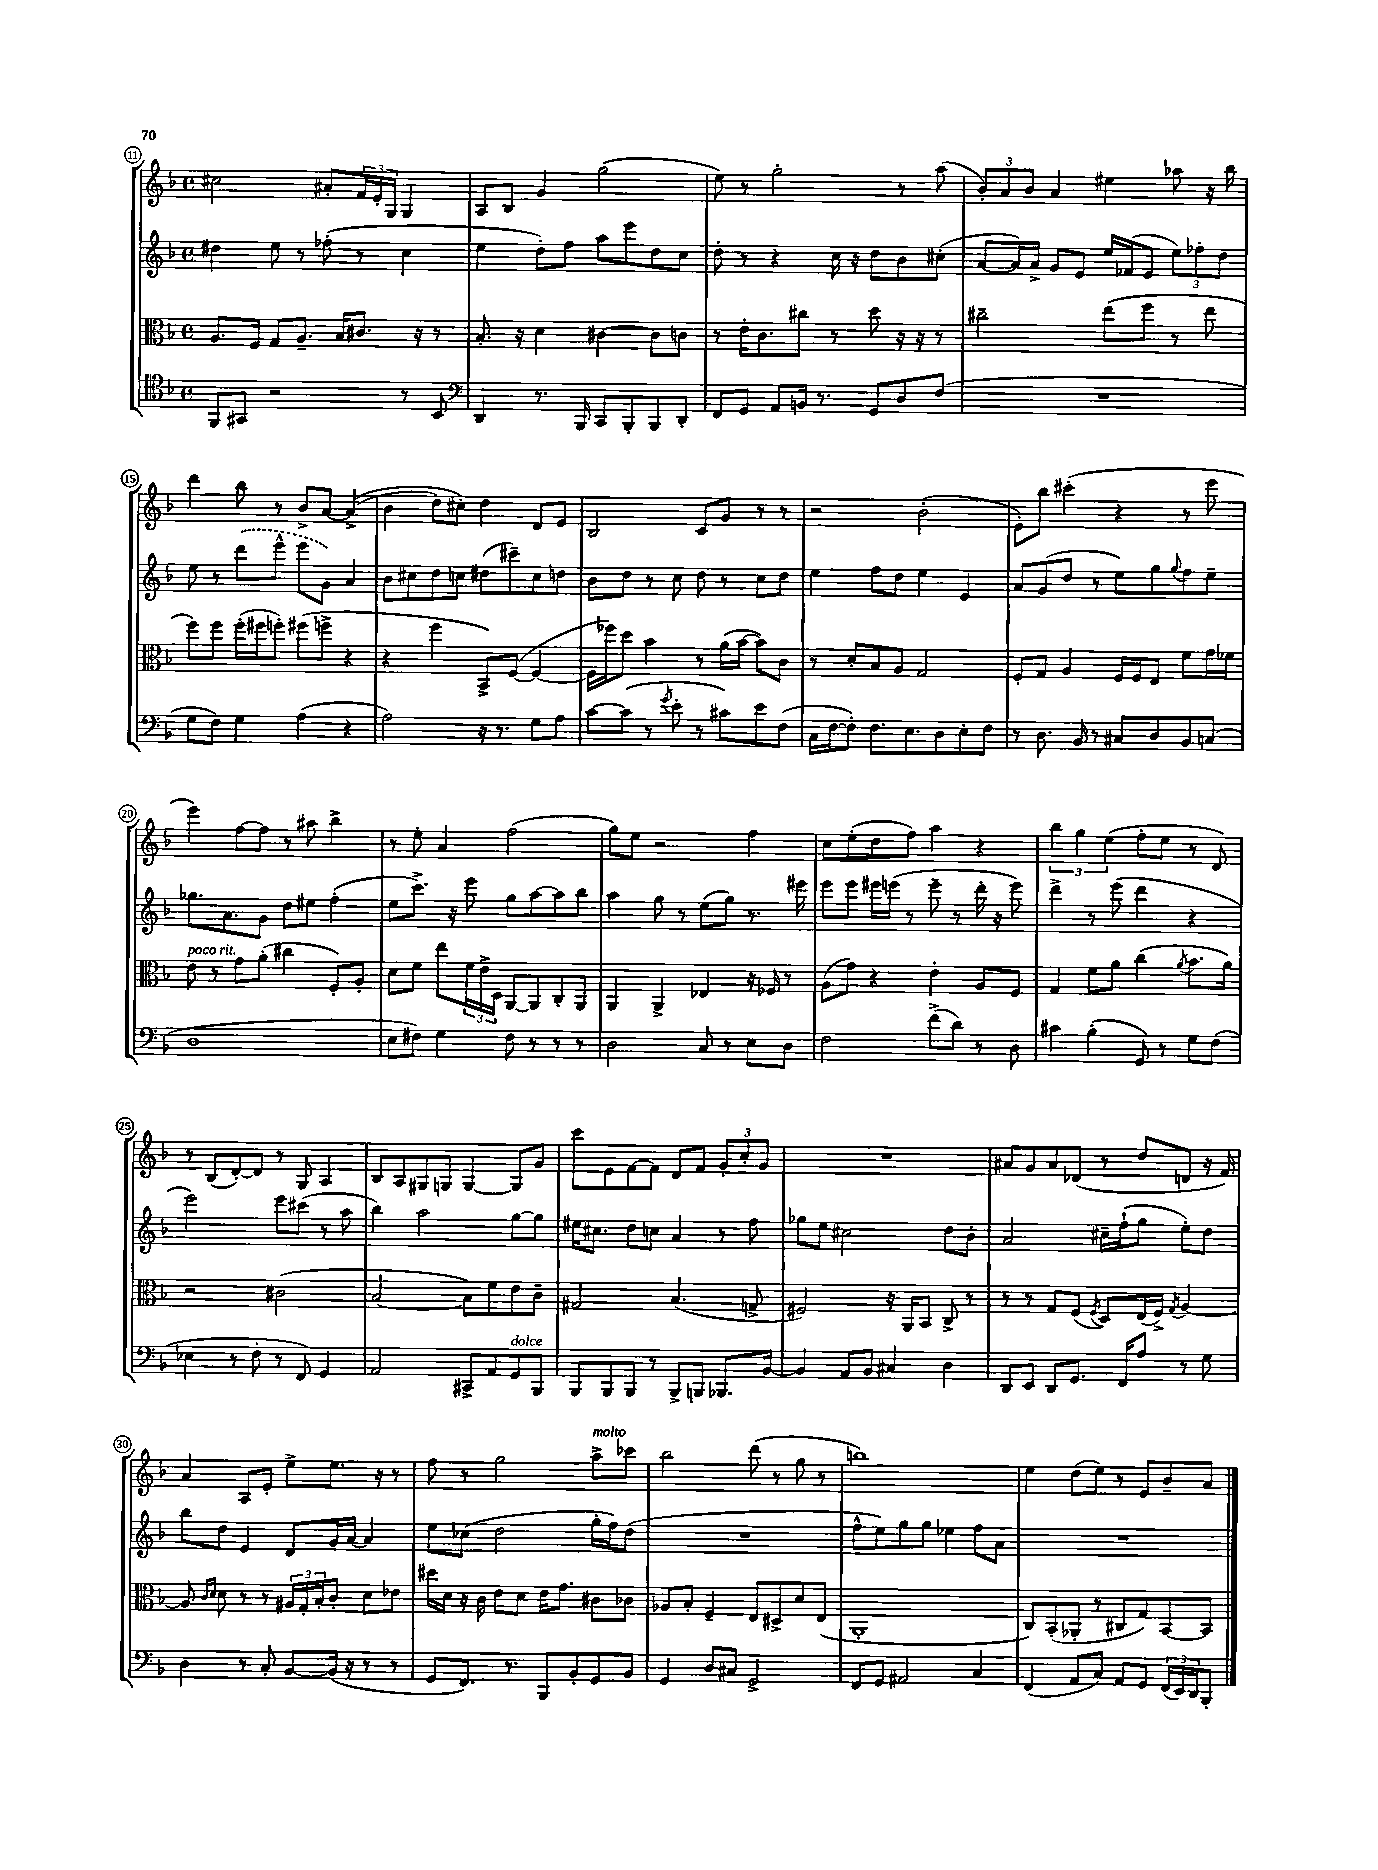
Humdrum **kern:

**kern	**kern	**kern	**kern
*part4	*part3	*part2	*part1
*staff4	*staff3	*staff2	*staff1
*clefC4	*clefC3	*clefG2	*clefG2
*k[b-]	*k[b-]	*k[b-]	*k[b-]
*M4/4	*M4/4	*M4/4	*M4/4
*met(c)	*met(c)	*met(c)	*met(c)
=11	=11	=11	=11
8FF/L	8.A/L	4dd#X\	2cc#X\
8GG#X/J	.	.	.
.	16F/Jk	.	.
2r	8G/L	8ee\	.
.	8.A~/J	8r	.
.	.	(8ff-X'\	8a#X'/L
.	16B-/KL	.	.
.	8.c#X/J	8r	24f/L
.	.	.	24e'/
.	.	.	24G/JJ
8r	.	4cc\	4G/
.	16r	.	.
8BB-/	8r	.	.
=12	=12	=12	=12
*clefF4	*	*	*
4DD/	8.B-'/	4ee\	8A/L
.	.	.	8B-/J
.	16r	.	.
8.r	4d\	8dd'\L)	4g/
.	.	8ff\J	.
16BBB-/	.	.	.
8CC/L	[4c#X\	8aa\L	(2gg\
8BBB-'/	.	8eee\	.
8BBB-/	8c#\L]	8dd\	.
8DD'/J	8cn\J	8cc\J	.
=13	=13	=13	=13
8FF/L	8r	8dd'\	8ee\)
8GG/J	16e'\KL	8r	8r
.	8.c\	.	.
8AA/L	.	4r	2gg'\
16BBn/Jk	8cc#X\J	.	.
8.r	.	.	.
.	8r	16cc\	.
.	.	16r	.
8GG/L	8dd\	8dd\L	.
8D/	16r	8b-\	8r
.	16r	.	.
(8F/J	8r	(8cc#X'\J	(8aa\
=14	=14	=14	=14
1r	2cc#X~\	[8a/L	12b-'/L)
.	.	.	12a/
.	.	16a/L])	.
.	.	.	12b-/J
.	.	16a^/JJ	.
.	.	8g/L	4a/
.	.	8e/J	.
.	(8ee\L	16ee/LL	4ee#X\
.	.	(16f-X/J	.
.	8ff\J	8e/J	.
.	8r	12ee\L)	8aa-X\
.	.	12ff-X'\	.
.	8ee\	.	16r
.	.	12dd\J	.
.	.	.	16bb-\
!!LO:LB:g=z
=15	=15	=15	=15
8G\L	8ff\L)	8ee\	4ddd\
8F\J)	8ff\J	8r	.
4G\	(16ff'\LL	(8ddd\L	8bb-\
.	16ff#X\J	.	.
.	8ffn'\J)	8eee^^\J	8r
(4A\	(8ff#X\L	8eee\L	8b-^/L
.	8ffn^\J	8g\J)	[8a/J
4r	4r	4a/	((4a^/]
=16	=16	=16	=16
2A\)	4r	8b-\L	4b-\
.	.	8cc#X\	.
.	4ff\	8dd\	8dd\L)
.	.	8ccn\J	8cc#X'\J)
16r	8BB-^/L)	(8dd#X\L	4dd\
8.r	.	.	.
.	([8F/J	8ccc#X~\)	.
8G\L	4F/_	8cc\	8d/L
8A\J	.	8ddn\J	8e/J
=17	=17	=17	=17
[8c\L	16F\LL]	8b-\L	2B-/
.	16ff-X\J)	.	.
(8c\J]	8dd\J	8dd\J	.
8r	4b-\	8r	.
8qg/	.	.	.
8e'\	.	8cc\	.
8r	8r	8dd\	8c/L
8c#X\L)	(16a\LL	8r	8g/J
.	[16b-\JJ	.	.
8e\	8b-\L])	8cc\L	8r
(8F\J	8c\J	8dd\J	8r
=18	=18	=18	=18
16C\LL	8r	4ee\	2r
[16F\J	.	.	.
8F'\J])	8d'/L	.	.
8.F\L	8B-/	8ff\L	.
.	8A/J	8dd\J	.
8.E\	.	.	.
.	2G/	4ee\	(2b-'\
8D\	.	.	.
8E'\	.	4e/	.
8F\J	.	.	.
=19	=19	=19	=19
8r	8F'/L	8a/L	8e'\L)
8.D\	8G/J	(8g/	8bb-\J
.	4A/	8dd/J	(4ccc#X'\
16BB-/	.	.	.
8r	.	8r	.
8C#X/L	16F/LL	8ee\L)	4r
.	16F/J	.	.
8D/	8E/J	8gg\	.
.	.	8qqgg/	.
8BB-/	8f\L	8ff\	8r
(8Cn/J	16g\L	8ee~\J	8eee\
.	16f-X\JJ	.	.
!!LO:LB:g=z
=20	=20	=20	=20
!	!LO:TX:a:i:t=poco rit.	!	!
1D	8e\	8.gg-X\L	4eee\)
.	8r	.	.
.	.	8.a\	.
.	8g\L	.	[8ff\L
.	(8a'\J	8g\J	8ff\J]
.	4cc#X\	8dd\L	8r
.	.	8ee#X\J	8aa#X\
.	8F'/L)	(4ff'\	4bb-^\
.	8A'/J	.	.
=21	=21	=21	=21
8E\L	8d\L	8ee\L	8r
8F#X\J)	8f\J	8.ccc^\J)	8ee'\
4G\	8ee\L	.	4a/
.	.	16r	.
.	24f\L	8eee\	.
.	24e^\	.	.
.	24D\JJ	.	.
8F#\	[8AA/L	8gg\L	(2ff\
8r	8AA/]	[8aa\	.
8r	8C'/	8aa\]	.
8r	8AA/J	8bb-\J	.
=22	=22	=22	=22
2D\	4AA/	4aa\	8gg\L)
.	.	.	8ee\J
.	4AA^/	8gg\	2r
.	.	8r	.
8C/	4E-X/	(8ee\L	.
8r	.	8gg\J)	.
8E\L	16r	8.r	4ff\
.	16F-X/	.	.
8D\J	8r	.	.
.	.	16eee#X\	.
=23	=23	=23	=23
2F\	(8A\L	8eee\L	8cc\L
.	8g\J)	8eee\J	(8ee'\
.	4r	16eee#X\LL	8dd\
.	.	(16eeen\JJ	.
.	.	8r	8ff\J)
(8f^\L	4e'\	8eee~\	4aa\
8d\J)	.	8r	.
8r	8A/L	16ddd'\	4r
.	.	16r	.
8D\	8F/J	8eee\)	.
=24	=24	=24	=24
4c#X\	4G/	4ddd^\	6bb-\
.	.	.	6gg\
(4B-'\	8f\L	8r	.
.	.	.	(6ee\
.	8a\J	(8eee\	.
8GG/)	(4cc\	4ddd\	8ff'\L
8r	.	.	8ee\J
.	8qa/	.	.
8G\L	8.b-\L	4r	8r
(8F\J	.	.	8d/)
.	16a\Jk)	.	.
!!LO:LB:g=z
=25	=25	=25	=25
4E-X\	2r	2eee\)	8r
.	.	.	(8B-/L
8r	.	.	[8d'/)
8F'\	.	.	8d/J]
8r	(2c#X\	8eee\L	8r
8FF/)	.	(8ccc#X\J	8G/
4GG/	.	8r	4A/
.	.	8aa\	.
=26	=26	=26	=26
2AA/	[2B-/	4bb-\)	8B-/L
.	.	.	8A/
.	.	2aa\	8G#X/
.	.	.	8Gn/J
8CC#X^/L	8B-\L])	.	[4G/
8AA/	8f\	.	.
!LO:TX:a:i:t=dolce	!	!	!
8GG/	8e\	[8gg\L	8G/L]
8BBB-/J	8c~\J	8gg\J]	8g/J
=27	=27	=27	=27
8BBB-/L	2G#X/	16ee#X\KL	8ccc\L
.	.	8.cc#X\J	.
8BBB-/	.	.	8e\
8BBB-/J	.	8dd\L	[8f\
8r	.	8ccn\J	8f\J]
8BBB-^/L	(4.B-/	4a/	8d/L
8BBBn/J	.	.	8f/J
8.BBB-X/L	.	8r	12g'/L
.	.	.	12cc'/
.	8Gn^/	8ff\	.
.	.	.	12g/J
[16BB-/Jk	.	.	.
=28	=28	=28	=28
4BB-/]	2F#X/)	8gg-X\L	1r
.	.	8ee\J	.
8AA/L	.	2cc#X\	.
8BB-/J	.	.	.
4C#X/	16r	.	.
.	16AA/KL	.	.
.	8BB-/J	.	.
4D\	8C^/	8dd\L	.
.	8r	8b-'\J	.
=29	=29	=29	=29
8DD/L	8r	2a/	8a#X/L
8EE/J	8r	.	8g/
8DD/L	8G/L	.	8a#/
8.GG/J	(8F/J	.	(8d-X/J
.	8qF/	.	.
.	8D/L)	16cc#X~\LL	8r
16FF/KL	.	(16ff`\J	.
8A/J	(16E/L	8gg\J	8dd/L
.	16F^/JJ)	.	.
.	8qG/	.	.
8r	[4A/	8ee'\L)	8dn/J
8G\	.	8dd\J	16r
.	.	.	16f/)
!!LO:LB:g=z
=30	=30	=30	=30
4D\	8A/]	8bb-\L	4a/
.	16qqc/LL	.	.
.	16qqd/JJ	.	.
.	8d\	8dd\J	.
8r	8r	4e/	8A/L
8C'/	8r	.	8e'/J
[8BB-/L	24A#X/LL	8d/L	8ee^\L
.	24G'/	.	.
.	24B-'/J	.	.
(16BB-/Jk]	8c'/J	16g/L	8.ee\J
16r	.	[16a/JJ	.
8r	8d\L	4a/]	.
.	.	.	16r
8r	8e-X\J	.	8r
=31	=31	=31	=31
8GG/L	16dd#X\LL	8ee\L	8ff\
.	16d\JJ	.	.
8.FF/J)	16r	(8cc-X\J	8r
.	16c\	.	.
.	8e\L	2dd\	2gg\
8.r	.	.	.
.	8d\J	.	.
8BBB-/L	16e\KL	.	.
.	8.g\J	.	.
8BB-'/	.	.	.
!	!	!	!LO:TX:a:i:t=molto
8GG/	8c#X\L	16gg'\LL	8aa^\L
.	.	16ff\J)	.
8BB-/J	8c-X\J	(8dd\J	8ccc-X\J
=32	=32	=32	=32
4GG/	8A-X/L	1r	2bb-\
.	8B-'/J	.	.
8D/L	4F~/	.	.
8C#X/J	.	.	.
2GG^/	8E/L	.	(8ddd\
.	8D#X^/	.	8r
.	8d/	.	8gg\
.	(8E/J	.	8r
=33	=33	=33	=33
8FF/L	1AA'	8ff^^\L	1bbn)
8GG/J	.	8ee\)	.
2AA#X/	.	8gg\	.
.	.	8gg\J	.
.	.	4ee-X\	.
4C/	.	8ff\L	.
.	.	8a\J	.
=34	=34	=34	=34
(4FF/	8C/L)	1r	4ee\
.	(8BB-'/	.	.
8AA/L	8AA-X'/J	.	(8dd\L
8C/J)	8r	.	8ee\J)
8AA/L	8C#X/L	.	8r
8GG/J	8G/)	.	8e/L
(24FF/LL	[8BB-/	.	8b-~/
24EE/)	.	.	.
24DD/J	.	.	.
8BBB-'/J	8BB-/J]	.	8a/J
==	==	==	==
*-	*-	*-	*-
